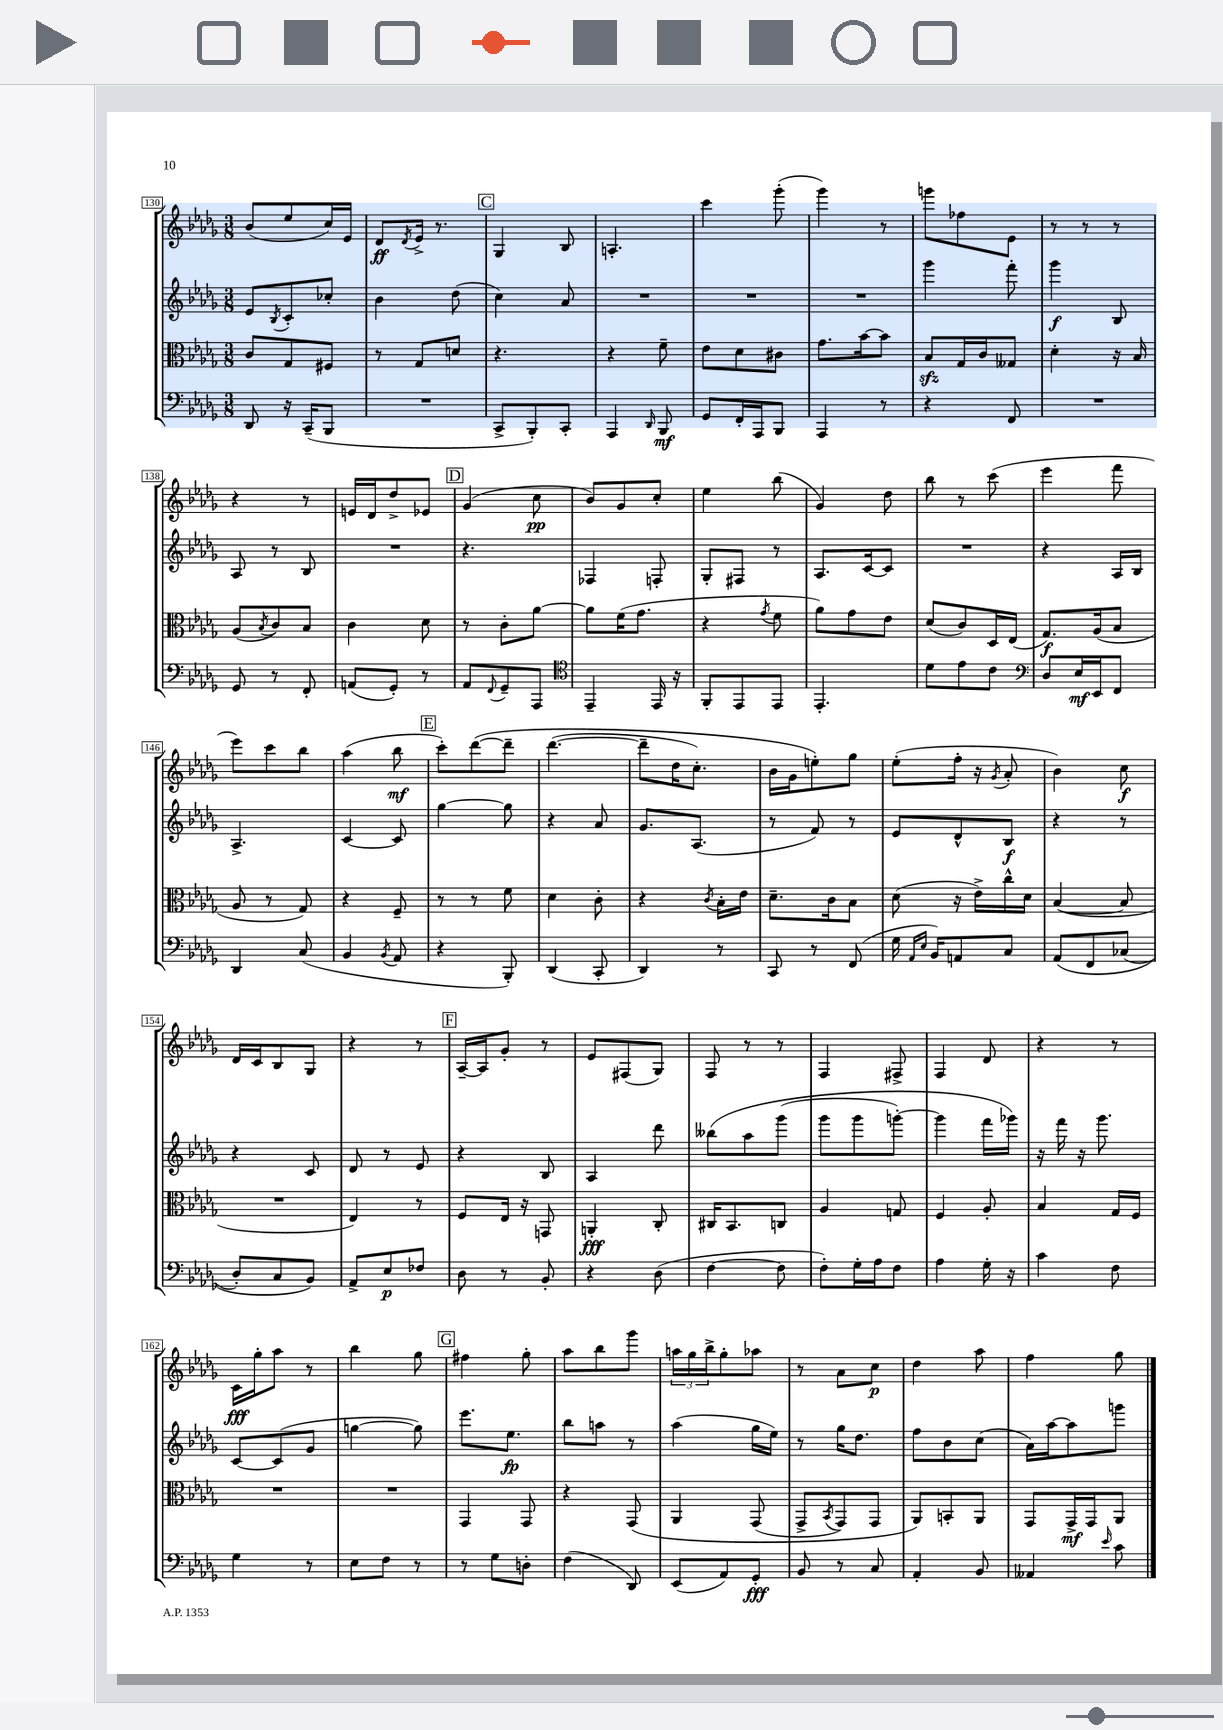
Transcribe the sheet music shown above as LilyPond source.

<<
\new StaffGroup <<
\new Staff = "s0" {
    \clef treble \key des \major \numericTimeSignature \time 3/8
    bes'8( ees''8 c''16) ees'16 |
    des'8\ff \acciaccatura { des'8 } ees'16-> r8. |
    \mark \markup { \box "C" } ges4 bes8 |
    a4.-. |
    c'''4 ges'''8-.( |
    ges'''4) r8 |
    g'''8 fes''8 ees'8 |
    r8 r8 r8 |
    r4 r8 |
    e'16 des'16 des''8-> ees'8 |
    \mark \markup { \box "D" } ges'4( c''8\pp |
    bes'8) ges'8 c''8-. |
    ees''4 bes''8( |
    ges'4) des''8 |
    bes''8 r8 c'''8( |
    ees'''4 f'''8 |
    ees'''8) c'''8 bes''8 |
    aes''4( bes''8\mf |
    \mark \markup { \box "E" } c'''8-.) des'''8~\( des'''8-- |
    des'''4.~( |
    des'''8-- des''16 c''8.-.) |
    bes'16 ges'16 e''8-.\) ges''8 |
    ees''8-.( f''16-. r16 \acciaccatura { ges'8 } aes'8-. |
    bes'4) c''8\f |
    des'16 c'16 bes8 ges8 |
    r4 r8 |
    \mark \markup { \box "F" } aes16~-- aes16 ges'8-. r8 |
    ees'8 fis8( ges8) |
    f8 r8 r8 |
    f4 fis8-> |
    f4 des'8 |
    r4 r8 |
    c'16\fff ges''16-. aes''8 r8 |
    bes''4 ges''8 |
    \mark \markup { \box "G" } fis''4 ges''8-. |
    aes''8 bes''8 ges'''8 |
    \tuplet 3/2 { a''16 ges''16 bes''16-> } ges''8-. aes''8 |
    r8 aes'8 c''8\p |
    des''4 aes''8 |
    f''4 ges''8 \bar "|." |
}
\new Staff = "s1" {
    \clef treble \key des \major \numericTimeSignature \time 3/8
    ees'8 \acciaccatura { bes8 } c'8-. ces''8-. |
    bes'4 des''8( |
    \mark \markup { \box "C" } c''4) aes'8 |
    R4. |
    R4. |
    R4. |
    ges'''4 f'''8-. |
    ges'''4\f bes8 |
    aes8 r8 bes8 |
    R4. |
    \mark \markup { \box "D" } r4. |
    fes4 f8-. |
    ges8-. fis8 r8 |
    aes8. c'16~ c'8 |
    R4. |
    r4 aes16 bes16 |
    aes4.-> |
    c'4~ c'8 |
    \mark \markup { \box "E" } ges''4~ ges''8 |
    r4 aes'8 |
    ges'8. aes8.( |
    r8 f'8) r8 |
    ees'8 des'8-^ bes8\f |
    r4 r8 |
    r4 c'8 |
    des'8 r8 ees'8 |
    \mark \markup { \box "F" } r4 bes8 |
    aes4 des'''8 |
    beses''8\( aes''8 ges'''8( |
    ges'''8 ges'''8 g'''8~-.) |
    g'''4 f'''16 ges'''16\) |
    r16 f'''16 r16 ges'''8. |
    c'8~ c'8( ges'8 |
    g''4~ g''8) |
    \mark \markup { \box "G" } ees'''8. ees''8.\fp |
    bes''8 a''8 r8 |
    aes''4( ges''16 ees''16) |
    r8 ges''16 des''8. |
    f''8 bes'8 c''8( |
    aes'16) aes''16~ aes''8 g'''8 \bar "|." |
}
\new Staff = "s2" {
    \clef alto \key des \major \numericTimeSignature \time 3/8
    c'8 ges8 fis8 |
    r8 ges8 d'8 |
    \mark \markup { \box "C" } r4. |
    r4 f'8-- |
    ees'8 des'8 cis'8 |
    ges'8. bes'16~ bes'8 |
    bes8\sfz ges16 c'16 geses8 |
    des'4-. r16 bes16 |
    aes8( \acciaccatura { bes8 } c'8) bes8 |
    c'4 des'8 |
    \mark \markup { \box "D" } r8 c'8-. aes'8~ |
    aes'8 f'16( ges'8. |
    r4 \acciaccatura { ges'8 } f'8 |
    aes'8) ges'8 ees'8 |
    des'8( c'8) des16 ees16( |
    ges8.\f) aes16( bes8 |
    aes8 r8 ges8) |
    r4 f8-- |
    \mark \markup { \box "E" } r8 r8 f'8 |
    des'4 c'8-. |
    r4 \acciaccatura { c'8 } bes16-. ees'16 |
    des'8.-- c'16 bes8 |
    des'8( r16 ees'16->) c''16-^ des'16 |
    bes4~( bes8 |
    R4. |
    ees4) r8 |
    \mark \markup { \box "F" } f8 ees16 r16 g,8 |
    a,4-.\fff c8-. |
    cis16 bes,8. c8 |
    aes4 g8 |
    f4 aes8-. |
    bes4 ges16 f16 |
    R4. |
    R4. |
    \mark \markup { \box "G" } ges,4 ges,8 |
    r4 ges,8\( |
    aes,4 ges,8( |
    ges,8-> \acciaccatura { bes,8 } ges,8) ges,8 |
    aes,8\) b,8-. aes,8 |
    ges,8 ges,16->\mf ges,16 aes,8 \bar "|." |
}
\new Staff = "s3" {
    \clef bass \key des \major \numericTimeSignature \time 3/8
    des,8 r16 c,16--( bes,,8 |
    R4. |
    \mark \markup { \box "C" } c,8-> bes,,8-.) c,8-. |
    aes,,4 \grace { des,16 } bes,,8\mf |
    ges,8 f,16-. aes,,16 bes,,8 |
    aes,,4 r8 |
    r4 f,8 |
    R4. |
    ges,8 r8 f,8-. |
    a,8( ges,8-.) r8 |
    \mark \markup { \box "D" } aes,8 \appoggiatura { f,8 } ges,8-- aes,,8 |
    \clef tenor ees,4-- ees,16 r16 |
    f,8-. ees,8 ees,8 |
    ees,4.-. |
    des'8 ees'8 c'8 |
    \clef bass des8 ees16\mf ees,16 f,8 |
    des,4 c8( |
    bes,4 \acciaccatura { bes,8 } aes,8 |
    \mark \markup { \box "E" } r4 bes,,8-.) |
    des,4( c,8-. |
    des,4) r8 |
    c,8 r8 f,8( |
    ges16 \grace { aes,16 ees16 } bes,16) a,8 c8 |
    aes,8\( f,8 ces8( |
    des8-.) c8 bes,8\) |
    aes,8-> ees8\p fes8 |
    \mark \markup { \box "F" } des8 r8 bes,8-. |
    r4 des8( |
    f4~ f8 |
    f8-.) ges16-. aes16 f8 |
    aes4 ges16-. r16 |
    c'4 f8 |
    ges4 r8 |
    ees8 f8 r8 |
    \mark \markup { \box "G" } r8 ges8 d8-. |
    f4( des,8) |
    ees,8( aes,8) ges,8-.\fff |
    bes,8 r8 c8 |
    aes,4-. bes,8 |
    aeses,4 \grace { ees'16 } c'8 \bar "|." |
}
>>
>>
